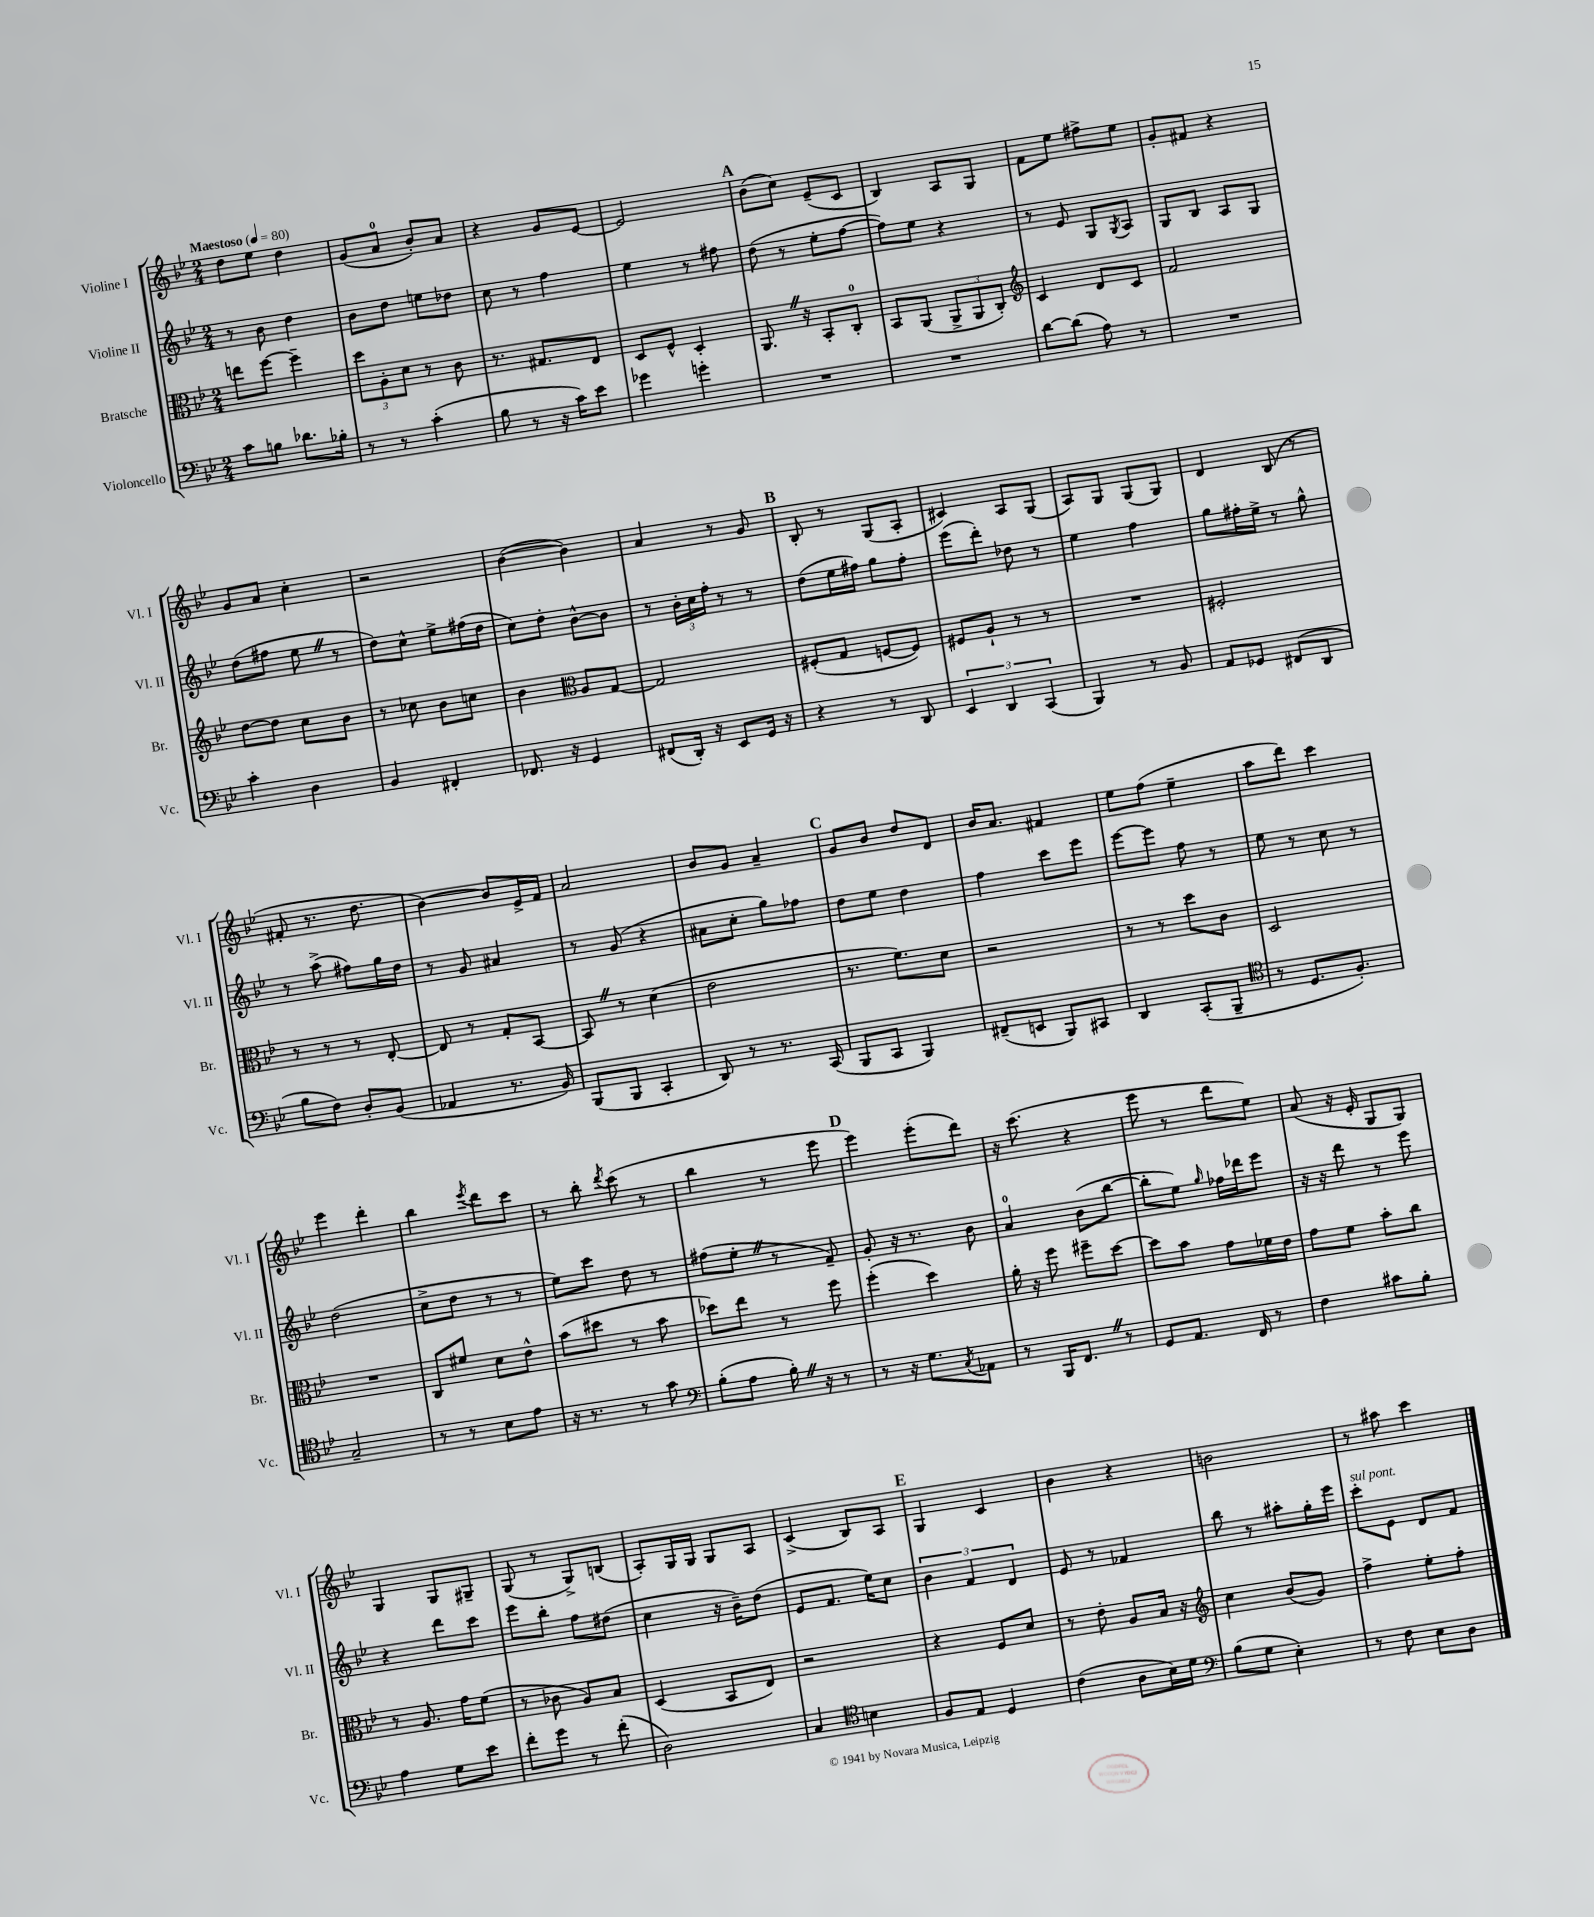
<<
\new StaffGroup <<
\new Staff = "s0" \with { instrumentName = "Violine I" shortInstrumentName = "Vl. I" } {
    \clef treble \key bes \major \numericTimeSignature \time 2/4 \tempo "Maestoso" 4 = 80
    d''8 ees''8 d''4 |
    g'8( a'8-0 bes'8-.) a'8 |
    r4 g'8 ees'8~ |
    ees'2 |
    \mark \markup { \bold "A" } bes'8( c''8) ees'8--( c'8 |
    bes4) a8 g8 |
    f'8 ees''8 fis''8-> ees''8 |
    g'8-. fis'8 r4 |
    g'8 a'8 c''4-. |
    r2 |
    bes'4~( bes'4) |
    a'4 r8 g'8 |
    \mark \markup { \bold "B" } bes8-. r8 g8( a8-. |
    cis'4) a8 g8( |
    a8) g8 g8( g8) |
    d'4 bes8( r8 |
    fis'8-. r8. d''8. |
    bes'4~) bes'8 ees'16-> f'16 |
    a'2 |
    bes'8 g'8 a'4-- |
    \mark \markup { \bold "C" } g'8 bes'8 d''8 d'8 |
    bes'16 a'8. fis'4 |
    ees''8 f''8( ees''4-- |
    a''8 d'''8) c'''4 |
    ees'''4 d'''4-. |
    bes''4 \acciaccatura { ees'''8 } d'''8 c'''8 |
    r8 bes''8-. \acciaccatura { d'''8 } c'''8( r8 |
    bes''4 r8 ees'''8 |
    \mark \markup { \bold "D" } ees'''4) ees'''8-.( d'''8) |
    r16 c'''8.( r4 |
    ees'''8 r8 d'''8 ees''8) |
    a'8( r16 ees'16-. g8 g8) |
    g4 g8 gis8-- |
    g8( r8 g8->) b8( |
    a8-.) g16 g16 g8 a8 |
    c'4->( bes8) a8 |
    \mark \markup { \bold "E" } g4 c'4 |
    bes'4 r4 |
    b'2 |
    r8 ais''8 c'''4 \bar "|." |
}
\new Staff = "s1" \with { instrumentName = "Violine II" shortInstrumentName = "Vl. II" } {
    \clef treble \key bes \major \numericTimeSignature \time 2/4
    r8 bes'8 d''4 |
    bes'8 d''8 e''8 des''8 |
    c''8 r8 f''4 |
    ees''4 r8 fis''8 |
    \mark \markup { \bold "A" } d''8( r8 ees''8-. f''8~ |
    f''8) ees''8 r4 |
    r8 ees'8 g8 \acciaccatura { g8 } a8 |
    g8 bes8 a8 g8 |
    d''8( fis''8 ees''8 \once \override BreathingSign.text = \markup { \musicglyph "scripts.caesura.straight" } \breathe r8 |
    d''8) c''8-^ ees''8-> fis''16( d''16 |
    c''8) d''8-. bes'8~-^ bes'8 |
    r8 \tuplet 3/2 { bes'16-. c''16 f''16-. } r8 r8 |
    \mark \markup { \bold "B" } d''8( ees''16 fis''16) g''8 fis''8-. |
    ees'''8( d'''8-.) des''8 r8 |
    ees''4 f''4 |
    g''8 fis''16-. ees''16-> r8 g''8-^ |
    r8 a''8->( fis''8) g''16 d''16 |
    r8 g'8 ais'4 |
    r8 g'8( r4 |
    ais'8 c''8-. g''8) fes''8 |
    \mark \markup { \bold "C" } d''8 ees''8 d''4 |
    f''4 c'''8 ees'''8 |
    ees'''8~ ees'''8 f''8 r8 |
    ees''8 r8 c''8 r8 |
    d''2( |
    c''8-> d''8 r8 r8 |
    ees''8) c'''8 d''8 r8 |
    fis''8( ees''8-. \once \override BreathingSign.text = \markup { \musicglyph "scripts.caesura.straight" } \breathe r8 f'8--) |
    \mark \markup { \bold "D" } g'8-. r16 r8. bes'8 |
    a'4-0 bes'8( bes''8~ |
    bes''8-. ees''8) \grace { g''16 } fes''16 des'''16 ees'''8 |
    r16 r16 d'''8 r8 ees'''8 |
    r4 d'''8 c'''8 |
    ees'''8 bes''8-. f''8 dis''8( |
    c''4 r16 bes'16--) d''8( |
    ees'8 f'8. ees''16) c''8 |
    \mark \markup { \bold "E" } \tuplet 3/2 { bes'4 f'4 d'4 } |
    ees'8 r8 fes'4 |
    bes''8 r8 ais''8-. g''16-. ees'''16 |
    c'''8-.^\markup { \italic "sul pont." } ees'8 d'8 f'8 \bar "|." |
}
\new Staff = "s2" \with { instrumentName = "Bratsche" shortInstrumentName = "Br." } {
    \clef alto \key bes \major \numericTimeSignature \time 2/4
    e''8 f''8~ f''4-- |
    \tuplet 3/2 { d''8 a8-. d'8 } r8 c'8 |
    r8. gis8. ees8 |
    d8 f8-^ d4-. |
    \mark \markup { \bold "A" } a,8. \once \override BreathingSign.text = \markup { \musicglyph "scripts.caesura.straight" } \breathe r16 bes,8-. c8-0-. |
    bes,8 a,8( \tuplet 3/2 { a,8-> a,8 c8-.) } |
    \clef treble c'4 d'8 c'8 |
    f'2 |
    d''8~ d''8 c''8 bes'8 |
    r8 ces''8 bes'8 c''8 |
    bes'4 \clef alto a8 g8~ |
    g2 |
    \mark \markup { \bold "B" } fis8-.( g8 f8~ f8) |
    fis8 a8-! r8 r8 |
    R2 |
    fis2-. |
    r8 r8 r8 ees8~-. |
    ees8 r8 g8-. bes,8~ |
    bes,8 \once \override BreathingSign.text = \markup { \musicglyph "scripts.caesura.straight" } \breathe r8 d'4( |
    ees'2 |
    \mark \markup { \bold "C" } r8. f'8.) d'8 |
    r2 |
    r8 r8 d''8 c'8 |
    d2 |
    R2 |
    c8 fis'8 d'8 ees'8-^ |
    bes'8( dis''8 r8 bes'8 |
    des''8) ees''8 r8 f''8 |
    \mark \markup { \bold "D" } f''4-.( d''4) |
    a'16-. r16 f''8 fis''8-- d''8~ |
    d''8 bes'8 g'8 fes'16 ees'16 |
    g'8 f'8 bes'8-. c''8 |
    r8 a8. g'16 f'8( |
    r8 ces'8 a8) bes8 |
    d4( bes,8 ees8) |
    r2 |
    \mark \markup { \bold "E" } r4 f8 d'8 |
    r8 ees'8-. a8 bes16 r16 |
    \clef treble c''4 bes'8( g'8) |
    f''4-> ees''8-. f''8-. \bar "|." |
}
\new Staff = "s3" \with { instrumentName = "Violoncello" shortInstrumentName = "Vc." } {
    \clef bass \key bes \major \numericTimeSignature \time 2/4
    c'8 b8 des'8. bes16-. |
    r8 r8 c'4-.( |
    bes8 r8 r16 c'16) ees'8 |
    ges'4 g'4-. |
    \mark \markup { \bold "A" } R2 |
    R2 |
    d'8~ d'8( a8) r8 |
    R2 |
    c'4-. d4 |
    bes,4 fis,4-. |
    fes,8. r16 g,4 |
    fis,8( d,16-.) r16 ees,8 g,16 r16 |
    \mark \markup { \bold "B" } r4 r8 d,8 |
    \tuplet 3/2 { ees,4 d,4 c,4( } |
    bes,,4) r8 bes,8 |
    a,8 ges,8 fis,8( d,8 |
    bes8 f8) d8-. bes,8( |
    aes,4 r8. bes,16) |
    bes,,8( bes,,8 c,4-. |
    d,8) r8 r8. c,16( |
    \mark \markup { \bold "C" } bes,,8 c,8 bes,,4) |
    fis,8--( e,8 bes,,8) cis,8 |
    d,4 c,8-.( bes,,8-- |
    \clef tenor r8 d8. f8.-.) |
    g2-- |
    r8 r8 bes8 ees'8 |
    r16 r8. r8 g'8 |
    \clef bass bes8-.( a8 bes16-.) \once \override BreathingSign.text = \markup { \musicglyph "scripts.caesura.straight" } \breathe r16 r8 |
    \mark \markup { \bold "D" } r8 r16 g8. \acciaccatura { c8 } aes,8 |
    r8 bes,,16 f,8. \once \override BreathingSign.text = \markup { \musicglyph "scripts.caesura.straight" } \breathe r8 |
    g,8 a,8. f,16 r8 |
    f4 cis'8 bes8-. |
    a4 g8 ees'8 |
    f'8-. g'8 r8 f'8-.( |
    d2) |
    c4 \clef tenor b4 |
    \mark \markup { \bold "E" } f8 ees8 d4 |
    c'4( a8 bes16) d'16 |
    \clef bass bes8( g8 ees4-.) |
    r8 f8 ees8 d8 \bar "|." |
}
>>
>>
\layout { \context { \Score \remove "Bar_number_engraver" } }
